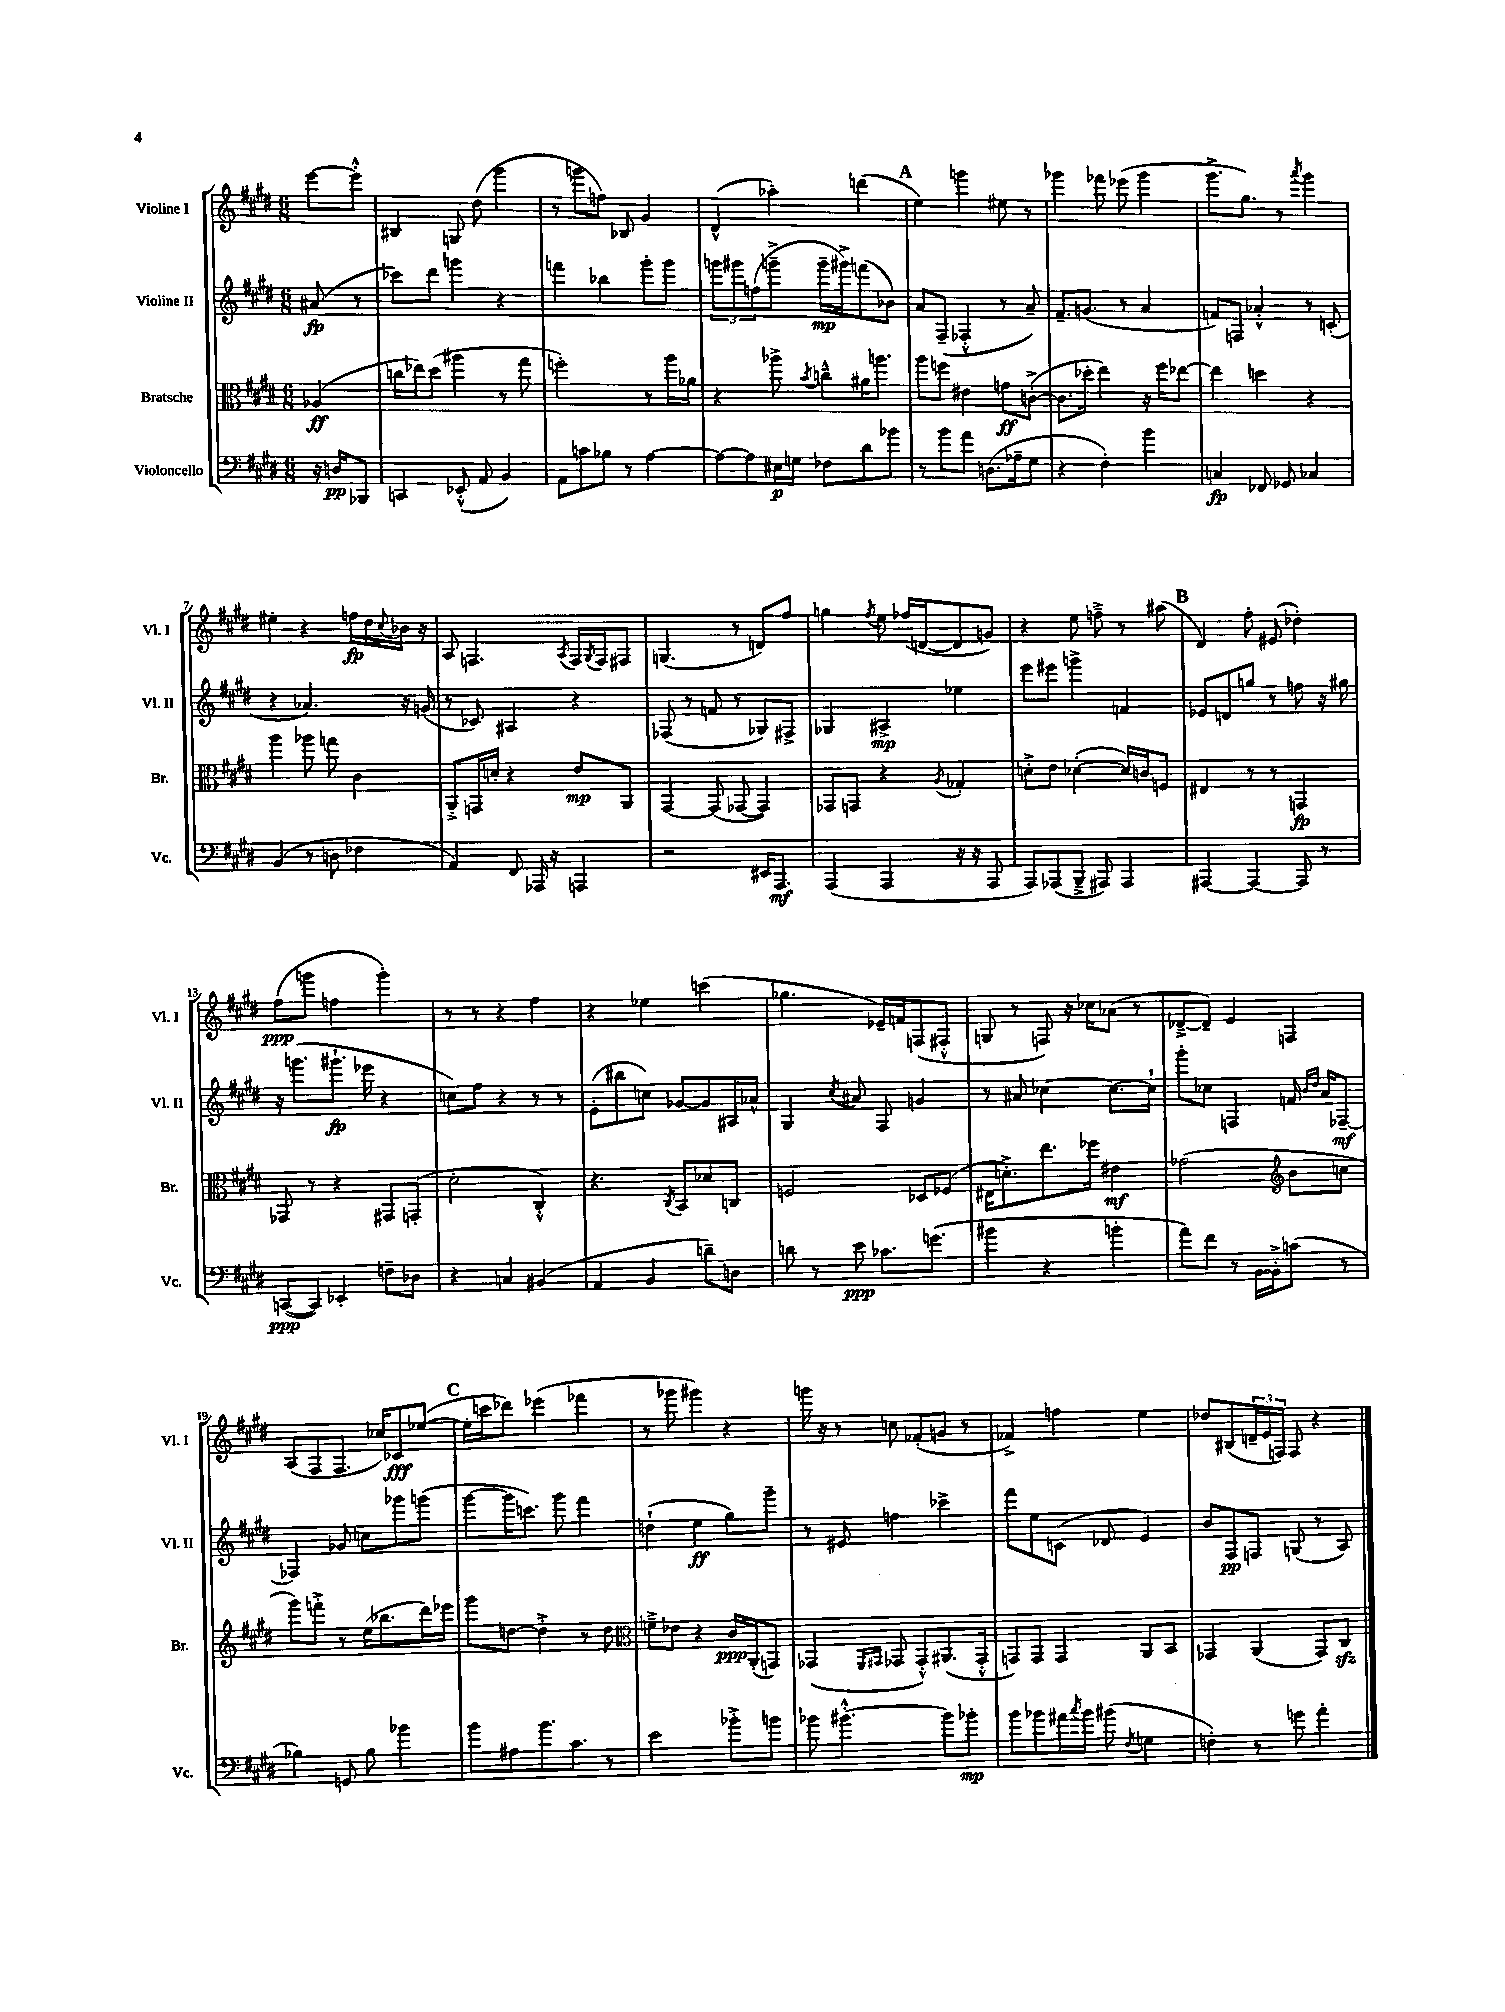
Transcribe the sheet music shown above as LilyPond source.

<<
\new StaffGroup <<
\new Staff = "s0" \with { instrumentName = "Violine I" shortInstrumentName = "Vl. I" } {
    \clef treble \key e \major \numericTimeSignature \time 6/8 \partial 4
    e'''8~ e'''8-.-^ |
    bis4 g8 dis''8( gis'''4 |
    r8 g'''8 f''8) bes8 gis'4 |
    dis'4-^( aes''4-.) d'''4( |
    \mark \markup { \bold "A" } e''4) g'''4 eis''8 r8 |
    ges'''4 fes'''8 ees'''8( ges'''4 |
    gis'''8.-> gis''8.) r8 \acciaccatura { a'''8 } gis'''4 |
    eis''4-. r4 f''16\fp dis''16 \appoggiatura { cis''8 } bes'16 r16 |
    a8 f4. \acciaccatura { a8 } f16 \acciaccatura { gis8 } f16 fis8 |
    g4.( r8 d'8) fis''8 |
    g''4 \acciaccatura { fis''8 } e''8 fes''16( d'16~ d'8 g'8) |
    r4 e''8 f''8---> r8 ais''8( |
    \mark \markup { \bold "B" } dis'4) fis''8-. eis'8( des''4-.) |
    fis''8\ppp( g'''8 f''4 g'''4-.) |
    r8 r8 r4 fis''4 |
    r4 ees''4 c'''4( |
    ges''4. ees'16--) f'16 f8( fis8-.-^ |
    g8 r8 f8) r16 ces''16 aes'8( r8 |
    des'8~---> des'8--) e'4 f4 |
    a8( fis8 fis8. ces''16) ces'8\fff ees''8~( |
    \mark \markup { \bold "C" } ees''16-. c'''16 des'''8) ees'''4( fes'''4 |
    r8 ges'''8 gis'''4) r4 |
    g'''16 r16 r8 c''8 fes'8-.( g'8 r8 |
    fes'4->) f''4 e''4 |
    des''8 bis8( \tuplet 3/2 { d'16-- e'16 f16) } f8 r4 \bar "|." |
}
\new Staff = "s1" \with { instrumentName = "Violine II" shortInstrumentName = "Vl. II" } {
    \clef treble \key e \major \numericTimeSignature \time 6/8 \partial 4
    ais'8\fp( r8 |
    ces'''8) dis'''8 g'''4 r4 |
    f'''4 bes''4 gis'''8-. gis'''8 |
    \tuplet 3/2 { g'''8 gis'''8 f''8( } g'''8---> g'''16--\mp gis'''16->) f'''8( bes'8) |
    \mark \markup { \bold "A" } a'8 fis8--( fes4-.-^ r8 a'8--) |
    fis'8.-- g'8.( r8 a'4 |
    f'8) f8 aes'4-.-^ r8 c'8-.( |
    r4 aes'4.) r16 g'16( |
    r8 ces'8) ais4 r4 |
    fes8( r8 f'8 r8 ges8) fis8-> |
    ges4 ais4->\mp ees''4 |
    e'''8 eis'''8 g'''4-> f'4 |
    \mark \markup { \bold "B" } ees'8 d'8 g''8 r8 f''8 r16 gis''16 |
    r16 g'''8.( gis'''8.-!\fp ees'''16 r4 |
    c''8) fis''8 r4 r8 r8 |
    e'8-.( bis''8 c''8) ges'8~ ges'8 ais16 aes'16-^ |
    gis4 \acciaccatura { cis''8 } ais'8 fis8 g'4 |
    r8 ais'8 ces''4~ ces''8.~ ces''16-! |
    gis'''8-. ces''8 f4 f'16 \grace { b'16 dis''16 } a'16 fes8~--\mf |
    fes4 ges'8 c''8 ges'''8 g'''8( |
    \mark \markup { \bold "C" } gis'''8~ gis'''16 c'''8.) gis'''8 fis'''4 |
    d''4-!( e''4\ff gis''8) gis'''8-- |
    r8 eis'8 f''4 ces'''4-> |
    fis'''8 e''8 c'8( des'8 e'4) |
    b'8 fis8\pp f8 g8( r8 a8) \bar "|." |
}
\new Staff = "s2" \with { instrumentName = "Bratsche" shortInstrumentName = "Br." } {
    \clef alto \key e \major \numericTimeSignature \time 6/8 \partial 4
    aes4\ff( |
    c''16 ees''16) dis''8( ais''4 r8 gis''8 |
    f''2-.) r8 a''16 aes'16 |
    r4 aes''8-> \acciaccatura { b'8 } c''8---^ ais'16 a''8. |
    \mark \markup { \bold "A" } a''8 f''8 eis'4 g'8\ff c'8~-.->( |
    c'8. des''16-. e''4) r16 fis''16 ees''8~ |
    ees''4 d''4 r4 |
    a''4 aes''8 g''8 cis'4 |
    a,8-.-> g,16 d'16-. r4 e'8\mp a,8 |
    gis,4~ gis,8( ges,8~ ges,4) |
    ges,8 g,8 r4 \acciaccatura { a8 } ges4-. |
    d'8-.-> e'8 des'4~-.( des'16) c'16 f8 |
    \mark \markup { \bold "B" } eis4 r8 r8 g,4\fp |
    ges,8 r8 r4 gis,8 g,8-.( |
    dis'2-. cis4-.-^) |
    r4. \acciaccatura { cis8 } b,8 des'8 c8 |
    f2 des8 fes8( |
    eis16 d'8.-.->) e''8. fes''16 eis'4\mf |
    ges'2( \clef treble b'8 c''8 |
    gis'''8) f'''8-.-> r8 e''16( bes''8. dis'''16) ees'''16 |
    \mark \markup { \bold "C" } gis'''8 d''8~ d''4-.-> r8 d''8 |
    \clef alto f'8---> ees'8 r4 cis'16\ppp a,16-.( g,8) |
    ges,4( \grace { fis,16 gis,16 } ges,8 ges,8-.-^) ais,8.( ges,16-.-^ |
    g,8) g,8 g,4 a,8 b,8 |
    ges,4 a,4( ges,8) cis8\sfz \bar "|." |
}
\new Staff = "s3" \with { instrumentName = "Violoncello" shortInstrumentName = "Vc." } {
    \clef bass \key e \major \numericTimeSignature \time 6/8 \partial 4
    r16 d16\pp bes,,8 |
    c,4 ees,8-.-^( a,8 b,4) |
    a,8 c'8 bes8 r8 a4~ |
    a8~ a8 eis16\p g16 fes8 dis'8 bes'8 |
    \mark \markup { \bold "A" } r8 b'8 a'8 d8.( aes16-- gis8 |
    r4 fis4-.) b'4 |
    c4\fp fes,8 ges,8 ces4 |
    b,4( r8 d8 fes4 |
    a,4) fis,8 aes,,16 r16 a,,4 |
    r2 eis,16 a,,8.\mf |
    a,,4( a,,4 r16 r16 a,,8 |
    a,,8) aes,,8( b,,8---> ais,,8) ais,,4 |
    \mark \markup { \bold "B" } ais,,4~ ais,,4~ ais,,8 r8 |
    c,8~\ppp( c,8) ees,4-. f8-- des8 |
    r4 c4 bis,4( |
    a,4 b,4 d'8--) d8 |
    d'8 r8 e'8\ppp ces'8. g'8.( |
    bis'4 r4 b'4-. |
    a'8) fis'8 r8 b,16~ b,16-.-> c'8( r8 |
    bes4) g,8 bes8 bes'4 |
    \mark \markup { \bold "C" } b'8 ais8 b'8. cis'8. r8 |
    e'2 bes'8-.-> b'8 |
    bes'8 bis'4.~-.-^ bis'8 bes'8-.\mp |
    b'8 bes'8 ais'16 \acciaccatura { cis''8 } bes'16 bis'8( \acciaccatura { fis8 } g4 |
    f4-.) r8 g'8 a'4-. \bar "|." |
}
>>
>>
